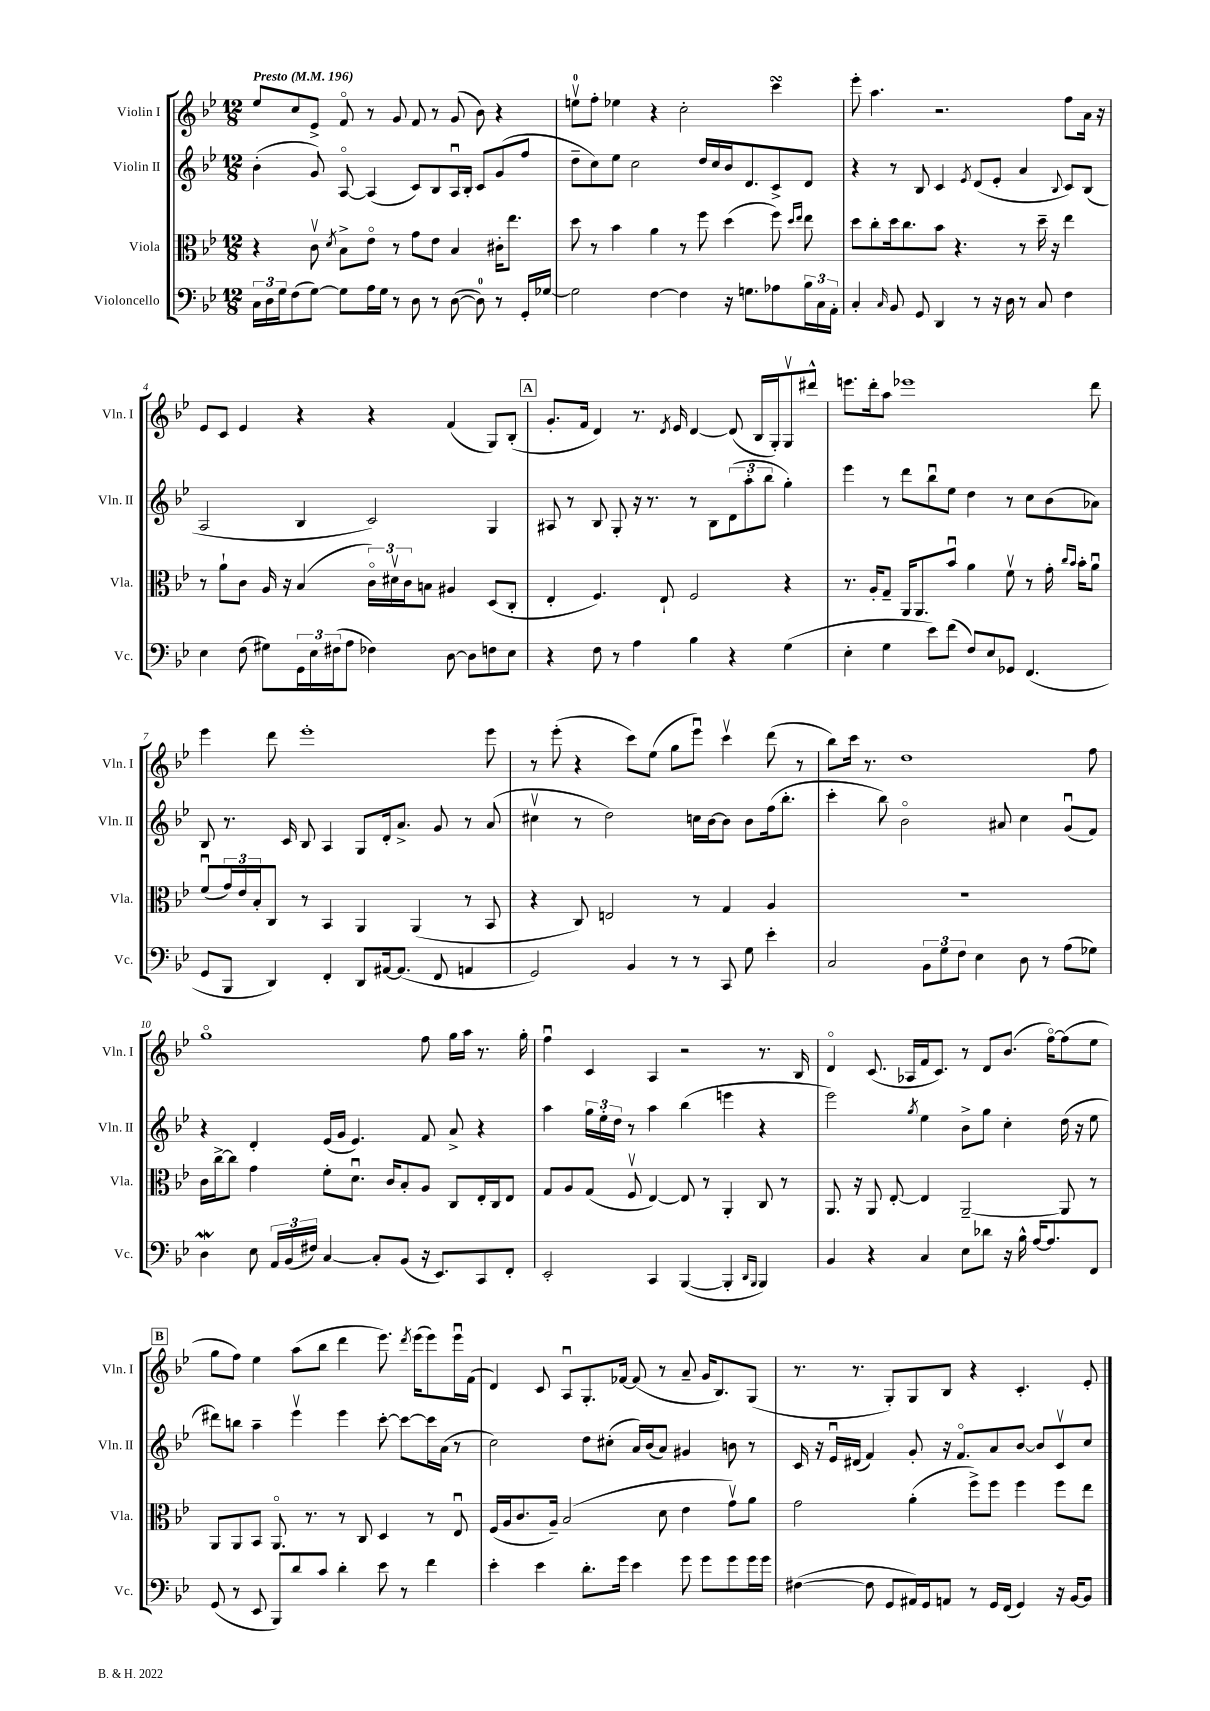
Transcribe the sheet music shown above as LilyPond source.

<<
\new StaffGroup <<
\new Staff = "s0" \with { instrumentName = "Violin I" shortInstrumentName = "Vln. I" } {
    \clef treble \key bes \major \numericTimeSignature \time 12/8 \tempo "Presto" 4 = 196
    ees''8 c''8 ees'8-> f'8\flageolet r8 g'8 f'8 r8 g'8( bes'8) r4 |
    e''8-0\upbow f''8-. ees''4 r4 c''2-. c'''4\turn |
    ees'''8-. a''4. r2. f''8 a'16 r16 |
    ees'8 c'8 ees'4 r4 r4 f'4( g8) bes8-.( |
    \mark \markup { \box "A" } g'8.-. f'16 d'4) r8. \acciaccatura { d'8 } ees'16 d'4~ d'8( bes16 g16-.) g8\upbow dis'''8-^ |
    e'''8. d'''16-. a''8 ees'''1 d'''8 |
    ees'''4 d'''8 ees'''1-. ees'''8 |
    r8 ees'''8-.( r4 c'''8) ees''8( g''8 ees'''8\downbow) c'''4\upbow d'''8( r8 |
    bes''8) c'''16 r8. d''1 f''8 |
    g''1\flageolet f''8 g''16 a''16 r8. g''16-. |
    f''4\downbow c'4 a4 r2 r8. bes16 |
    d'4\flageolet c'8.( aes16 f'16 c'8.) r8 d'8 bes'8.( f''16~\flageolet) f''8( ees''8 |
    \mark \markup { \box "B" } g''8 f''8) ees''4 a''8( bes''8 d'''4 ees'''8.) \acciaccatura { d'''8 } ees'''16( ees'''8) ees'''16\downbow f'16( |
    d'4) c'8 a8\downbow g8.-. fes'16~ fes'8( r8 a'8-- g'16 bes8.) g8( |
    r8. r8. g8-.) g8 bes8 r4 c'4.-. ees'8-. \bar "|." |
}
\new Staff = "s1" \with { instrumentName = "Violin II" shortInstrumentName = "Vln. II" } {
    \clef treble \key bes \major \numericTimeSignature \time 12/8
    bes'4-.( g'8) a8~\flageolet a4( c'8) bes8 a16\downbow bes16-. c'8 g'8( f''8 |
    d''8-- c''8) ees''8 c''2 d''16 c''16 bes'16 d'8. c'8-> d'8 |
    r4 r8 bes8 c'4 \acciaccatura { ees'8 } d'8( ees'8-. a'4 \appoggiatura { bes8 } c'8) bes8( |
    a2 bes4 c'2) g4 |
    \mark \markup { \box "A" } ais8 r8 bes8 g8-. r16 r8. r8 bes8 \tuplet 3/2 { d'8( a''8-. bes''8 } g''4-.) |
    ees'''4 r8 d'''8 bes''8\downbow ees''8 d''4 r8 c''8 bes'8( aes'8) |
    bes8 r8. c'16 bes8 a4 g8 d'16-. a'8.-> g'8 r8 a'8( |
    cis''4\upbow r8 d''2) c''16 bes'16~ bes'8 bes'8 f''16( bes''8.-. |
    c'''4-. bes''8) bes'2\flageolet ais'8 c''4 g'8\downbow( f'8) |
    r4 d'4-. ees'16( g'16 ees'4.) f'8 a'8-> r4 |
    a''4 \tuplet 3/2 { g''16 ees''16-. d''16 } r8 a''4 bes''4( e'''4 r4 |
    ees'''2) \acciaccatura { g''8 } ees''4 bes'8-> g''8 c''4-. d''16( r16 ees''8 |
    \mark \markup { \box "B" } dis'''8) b''8 a''4-- ees'''4\upbow ees'''4 c'''8~-. c'''8~ c'''16 a'16( r8 |
    c''2) d''8 cis''8-.( a'16) bes'16( a'8) gis'4 b'8 r8 |
    c'16 r16 ees'16\downbow dis'16( f'4) g'8-. r16 f'8.\flageolet a'8 bes'8~ bes'8 c'8\upbow c''8 \bar "|." |
}
\new Staff = "s2" \with { instrumentName = "Viola" shortInstrumentName = "Vla." } {
    \clef alto \key bes \major \numericTimeSignature \time 12/8
    r4 c'8\upbow \acciaccatura { d'8 } bes8-> ees'8\flageolet r8 g'8 ees'8 bes4 cis'16-. ees''8. |
    d''8 r8 bes'4 a'4 r8 f''8 d''4( f''8) \grace { d''16 ees''16 } ees''8 |
    d''8 c''8-. d''16 c''8. bes'8 r4. r8 d''16-- r16 ees''4 |
    r8 a'8-! c'8 a16 r16 bes4( \tuplet 3/2 { c'16\flageolet) dis'16\upbow c'16 } b8 ais4 d8( c8-. |
    \mark \markup { \box "A" } ees4-. f4.) ees8-! f2 r4 |
    r8. a16-. g8-- a,16 a,8. bes'8\downbow a'4 f'8\upbow r8 g'16-. \grace { c''16 bes'16 } bes'16-. a'8\downbow |
    f'8\downbow( \tuplet 3/2 { g'16) ees'16 bes16-. } c8 r8 bes,4 a,4 a,4( r8 bes,8 |
    r4 c8) e2 r8 g4 a4 |
    R1. |
    c'16 c''16~-> c''8 g'4 f'8-. d'8.\downbow c'16 bes8-. a8 c8 ees16-. c16 ees8 |
    g8 a8 g8( f8\upbow ees4~) ees8 r8 a,4-. c8 r8 |
    a,8. r16 a,8 ees8~-. ees4 a,2~-- a,8 r8 |
    \mark \markup { \box "B" } a,8 a,8 bes,8 a,8.\flageolet r8. r8 c8 d4 r8 ees8\downbow |
    f16( a16 c'8. a16--) bes2( d'8 ees'4 g'8\upbow) a'8 |
    g'2 a'4-.( f''8->) f''8 f''4 f''8 ees''8 \bar "|." |
}
\new Staff = "s3" \with { instrumentName = "Violoncello" shortInstrumentName = "Vc." } {
    \clef bass \key bes \major \numericTimeSignature \time 12/8
    \tuplet 3/2 { c16 d16 g16 } f8( g8~) g8 a16 g16 r8 d8 r8 d8~( d8-0) r8 g,16-. ges16~ |
    ges2 f4~ f4 r16 g8. aes8 \tuplet 3/2 { bes16 c16 a,16-. } |
    c4-. \grace { c16 } bes,8 g,8 d,4 r8 r16 d16 r8 c8 f4 |
    ees4 f8( gis8) \tuplet 3/2 { g,16 ees16 fis16( } a8 fes4) d8~ d8 f8 ees8 |
    \mark \markup { \box "A" } r4 f8 r8 a4 bes4 r4 g4( |
    ees4-. g4 ees'8) f'8( f8) ees8 ges,8 f,4.( |
    g,8 bes,,8 d,4) f,4-. d,8 ais,16~ ais,8.( f,8 a,4 |
    g,2) bes,4 r8 r8 c,8 g8 ees'4-. |
    c2 \tuplet 3/2 { bes,8 g8 f8 } ees4 d8 r8 a8( ges8) |
    d4\mordent ees8 \tuplet 3/2 { a,16 bes,16( fis16) } c4~ c8-. bes,8( r16 ees,8.) c,8 f,8-. |
    ees,2-. c,4 bes,,4~( bes,,4-. \grace { d,16 bes,,16 } bes,,4) |
    bes,4 r4 c4 ees8 des'8 r16 bes16-^ a16~ a8. f,8 |
    \mark \markup { \box "B" } g,8( r8 ees,8 bes,,8) d'8 c'8 d'4-. ees'8 r8 f'4 |
    ees'4-. ees'4 d'8.-. g'16 ees'4 g'8 g'8 g'8 g'16 g'16 |
    fis4~( fis8 g,8 ais,16) g,16 a,8 r8 g,16 f,16( g,4) r16 bes,16~ bes,8 \bar "|." |
}
>>
>>
